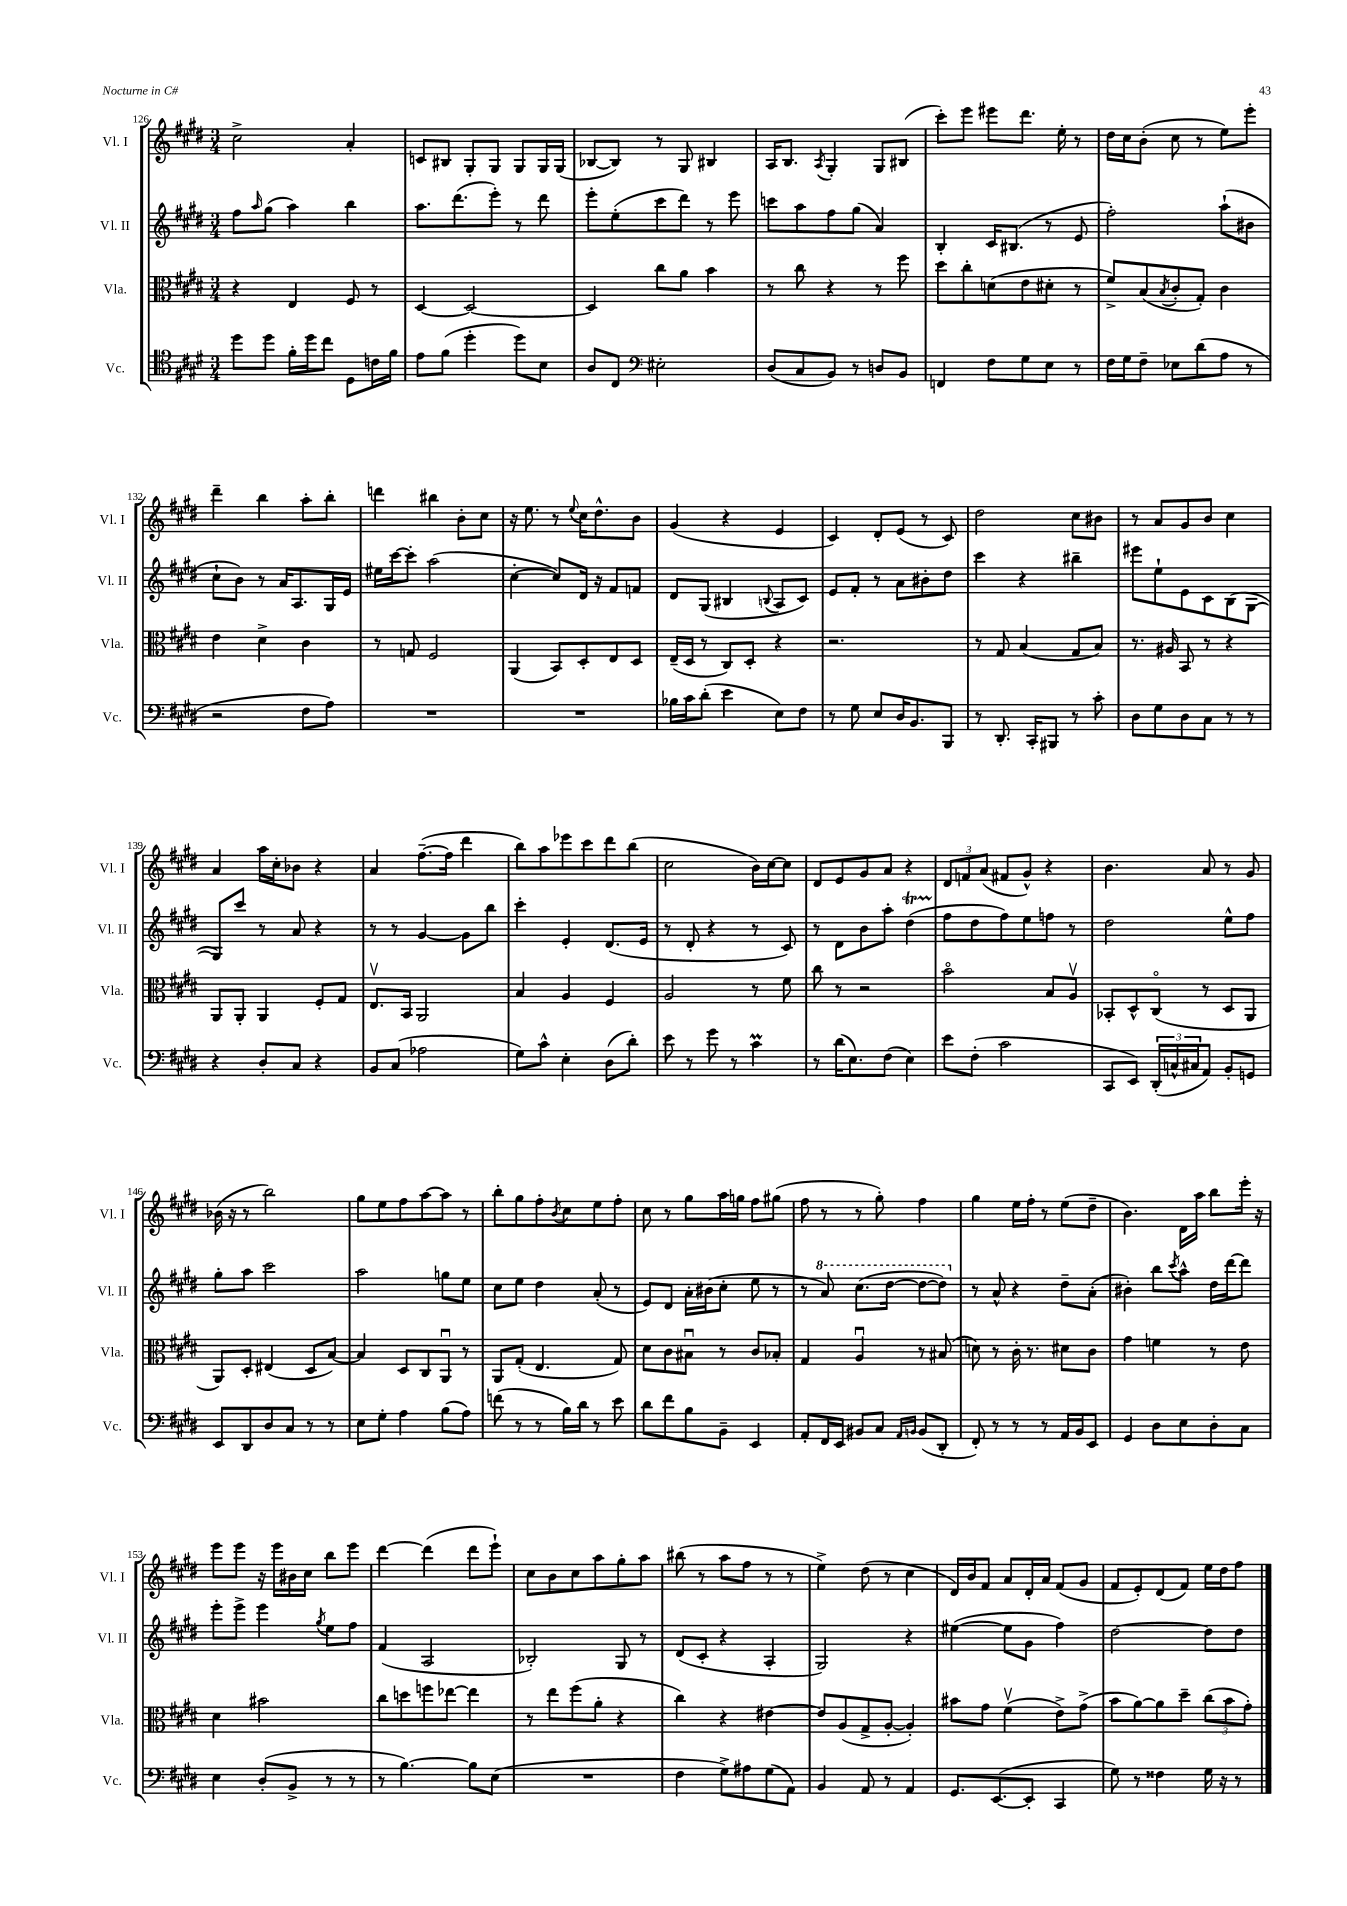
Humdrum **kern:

**kern	**kern	**kern	**kern
*staff4	*staff3	*staff2	*staff1
*clefC4	*clefC3	*clefG2	*clefG2
*k[f#c#g#d#]	*k[f#c#g#d#]	*k[f#c#g#d#]	*k[f#c#g#d#]
*M3/4	*M3/4	*M3/4	*M3/4
8dd#	4r	8ff#	2cc#^
.	.	16qqaa	.
8dd#	.	(8gg#	.
16f#'	4E	4aa)	.
16dd#	.	.	.
8cc#	.	.	.
8D#	8F#	4bb	4a'
16c	8r	.	.
16f#	.	.	.
=	=	=	=
8e	[4D#	8.aa	8c
(8f#	.	.	8B#
.	.	(8.ddd#	.
4dd#'	2D#_	.	8G#'
.	.	8eee')	8G#
8dd#)	.	8r	8G#
8B	.	8ddd#	16G#
.	.	.	(16G#
=	=	=	=
8A	4D#]	8eee'	[8B-
8C#	.	(8ee'	8B-])
*clefF4	*	*	*
2E#'	8cc#	8ccc#	8r
.	8a	8ddd#)	8G#
.	4b	8r	4B#
.	.	8eee	.
=	=	=	=
(8D#	8r	8ccc	16A
.	.	.	8.B
8C#	8cc#	8aa	.
.	.	.	8qA
8BB)	4r	8ff#	4G#'
8r	.	(8gg#	.
8D	8r	4a)	8G#
8BB	8ff#	.	(8B#
=	=	=	=
4FF	8dd#	4B'	8ccc#')
.	8cc#'	.	8eee
8F#	(8d	16c#	8eee#
.	.	(8.B#	.
8G#	8e	.	8.ddd#
8E	8d#'	8r	.
.	.	.	16ee'
8r	8r	8e	8r
=	=	=	=
16F#	8f#^)	2ff#')	16dd#
16G#	.	.	16cc#
8F#~	(8B	.	(8b'
.	8qB	.	.
8E-	8c#'	.	8cc#
(8d#	8G#')	.	8r
8A	4c#	(8aa`	8ee)
8r	.	8b#	8eee'
=	=	=	=
2r	4e	8cc#`	4ddd#~
.	.	8b)	.
.	4d#^	8r	4bb
.	.	16a	.
.	.	8.A	.
8F#	4c#	.	8aa'
8A)	.	16G#	8bb'
.	.	16e	.
=	=	=	=
2.r	8r	16ee#	4ddd
.	.	[16ccc#	.
.	8G	8ccc#']	.
.	2F#	(2aa	4bb#
.	.	.	8b'
.	.	.	8cc#
=	=	=	=
2.r	(4AA	[4cc#'	16r
.	.	.	8.ee
.	8BB)	8cc#])	8r
.	.	.	8qqee
.	8D#'	16d#	16cc#
.	.	16r	8.dd#^^
.	8E	8f#	.
.	8D#	8f	8b
=	=	=	=
16B-	(16E~	8d#	(4g#
16c#	16D#	.	.
(8d#'	8r	(8G#	.
4e	8C#)	4B#	4r
.	8D#'	.	.
.	.	8qqB	.
8E)	4r	8A	4e
8F#	.	8c#)	.
=	=	=	=
8r	2.r	8e	4c#)
8G#	.	8f#'	.
8E	.	8r	8d#'
16D#	.	8a	(8e
8.BB	.	.	.
.	.	8b#'	8r
8BBB	.	8dd#	8c#)
=	=	=	=
8r	8r	4ccc#	2dd#
8.DD#'	8G#	.	.
.	(4B	4r	.
16CC#'	.	.	.
8BBB#	.	.	.
8r	8G#	4bb#~	8cc#
8c#'	8B)	.	8b#
=	=	=	=
8D#	8.r	8eee#	8r
8G#	.	8ee`	8a
.	16A#	.	.
8D#	8BB	8e	8g#
8C#	8r	8c#	8b
8r	4r	(8B	4cc#
8r	.	[8G#	.
=	=	=	=
4r	8AA	8G#])	4a
.	8AA'	8ccc#	.
8D#'	4AA	8r	16aa
.	.	.	16cc#'
8C#	.	8a	8b-
4r	8F#'	4r	4r
.	8G#	.	.
=	=	=	=
8BB	8.Ev	8r	4a
(8C#	.	8r	.
.	16BB	.	.
2A-	2AA	[4g#	([8.ff#~
.	.	.	16ff#]
.	.	8g#]	4ddd#
.	.	8bb	.
=	=	=	=
8G#)	4B	4ccc#'	8bb)
8c#^^	.	.	8aa
4E'	4A	4e'	8eee-
.	.	.	8ccc#
(8D#	4F#	(8.d#	8ddd#
8d#')	.	.	(8bb
.	.	16e	.
=	=	=	=
8e	2A	8r	2cc#
8r	.	8d#'	.
8g#	.	4r	.
8r	.	.	.
4c#	8r	8r	16b)
.	.	.	[16cc#
.	8f#	8c#)	8cc#]
=	=	=	=
8r	8cc#	8r	8d#
(16d#	8r	8d#	8e
8.E)	.	.	.
.	2r	8b	8g#
(8F#	.	8aa'	8a
4E)	.	(4dd#	4r
=	=	=	=
8e	2bo	8ff#	12d#
.	.	.	12f
(8F#'	.	8dd#	.
.	.	.	(12a
2c#	.	8ff#)	8f#
.	.	8ee	8g#^^)
.	8B	8ff	4r
.	8Av	8r	.
=	=	=	=
8CC#	8BB-'	2dd#	4.b
8EE)	8D#^^	.	.
(24DD#'	(8C#o	.	.
24C^^	.	.	.
24C#	.	.	.
8AA)	8r	.	8a
8BB'	8D#	8ee^^	8r
8GG	8AA	8ff#	8g#
=	=	=	=
8EE	8AA)	8gg#'	(16b-
.	.	.	16r
8DD#	8D#'	8aa	8r
8D#	(4E#	2ccc#	2bb)
8C#	.	.	.
8r	8D#	.	.
8r	[8B)	.	.
=	=	=	=
8E	4B]	2aa	8gg#
8G#'	.	.	8ee
4A	8D#	.	8ff#
.	8C#	.	[8aa
(8B	8AAu	8gg	8aa]
8A)	8r	8ee	8r
=	=	=	=
(8f	8AA	8cc#	8bb'
8r	(8G#'	8ee	8gg#
8r	4.E	4dd#	8ff#'
.	.	.	8qb
16B)	.	.	8cc#
16d#	.	.	.
8r	.	(8a'	8ee
8e	8G#)	8r	8ff#'
=	=	=	=
8d#	8d#	8e)	8cc#
8f#	8c#	8d#	8r
8B	8B#u	16a'	8gg#
.	.	(16b#	.
8BB~	8r	8cc#'	16aa
.	.	.	16gg
4EE	8c#	8ee	8ff#
.	8B-'	8r	(8gg#
=	=	=	=
8AA'	4G#	8r	8ff#
16FF#	.	8aa)	8r
16EE	.	.	.
8BB#	4Au	(8.ccc#	8r
8C#	.	.	8gg#')
.	.	[16ddd#	.
16qqAA	.	.	.
16qqBB	.	.	.
(8BB	8r	8ddd#_	4ff#
8DD#'	(8B#	8ddd#])	.
=	=	=	=
8FF#')	8d)	8r	4gg#
8r	8r	8a^^	.
8r	16c#'	4r	16ee
.	8.r	.	16ff#'
8r	.	.	8r
16AA	8d#	8dd#~	(8ee
16BB	.	.	.
8EE	8c#	(8a'	8dd#~
=	=	=	=
4GG#	4g#	4b#')	4.b)
8D#	4f	8bb	.
.	.	8qccc#	.
8E	.	8aa^^	16d#
.	.	.	16aa
8D#'	8r	16dd#	8bb
.	.	[16ddd#	.
8C#	8e	8ddd#]	16eee'
.	.	.	16r
=	=	=	=
4E	4d#	8eee'	8eee
.	.	8eee^	8eee
(8D#'	2b#	4eee	16r
.	.	.	16eee
8BB^	.	.	16b#
.	.	.	16cc#
.	.	8qgg#	.
8r	.	8ee	8bb
8r	.	8ff#	8eee
=	=	=	=
8r	8cc#	(4f#	[4ddd#
[4.B)	8dd	.	.
.	8ff	2A	(4ddd#]
.	[8ee-	.	.
8B]	4ee-]	.	8ddd#
(8E	.	.	8eee`)
=	=	=	=
2.r	8r	2B-')	8cc#
.	8ee	.	8b
.	(8ff#	.	8cc#
.	8a'	.	8aa
.	4r	8G#	8gg#'
.	.	8r	8aa
=	=	=	=
4F#	4cc#)	(8d#	(8bb#
.	.	8c#'	8r
8G#^)	4r	4r	8aa
8A#	.	.	8ff#
(8G#	[4e#	4A'	8r
8AA)	.	.	8r
=	=	=	=
4BB	8e#]	2G#)	4ee^)
.	(8A	.	.
8AA	8G#^	.	(8dd#
8r	[8A'	.	8r
4AA	4A'])	4r	4cc#
=	=	=	=
8.GG#	8b#	([4ee#	16d#)
.	.	.	16b
.	8g#	.	8f#
([8.EE	.	.	.
.	(4f#v	8ee#]	8a
8EE']	.	8g#	16d#'
.	.	.	16a
4CC#	8e^)	4ff#)	(8f#
.	(8g#^	.	8g#
=	=	=	=
8G#)	8b	[2dd#	8f#
8r	[8a)	.	8e')
4F##	8a]	.	(8d#
.	8dd#~	.	8f#)
16G#	(12cc#	8dd#]	16ee
16r	.	.	16dd#
.	12b	.	.
8r	.	8dd#	8ff#
.	12g#')	.	.
==	==	==	==
*-	*-	*-	*-
